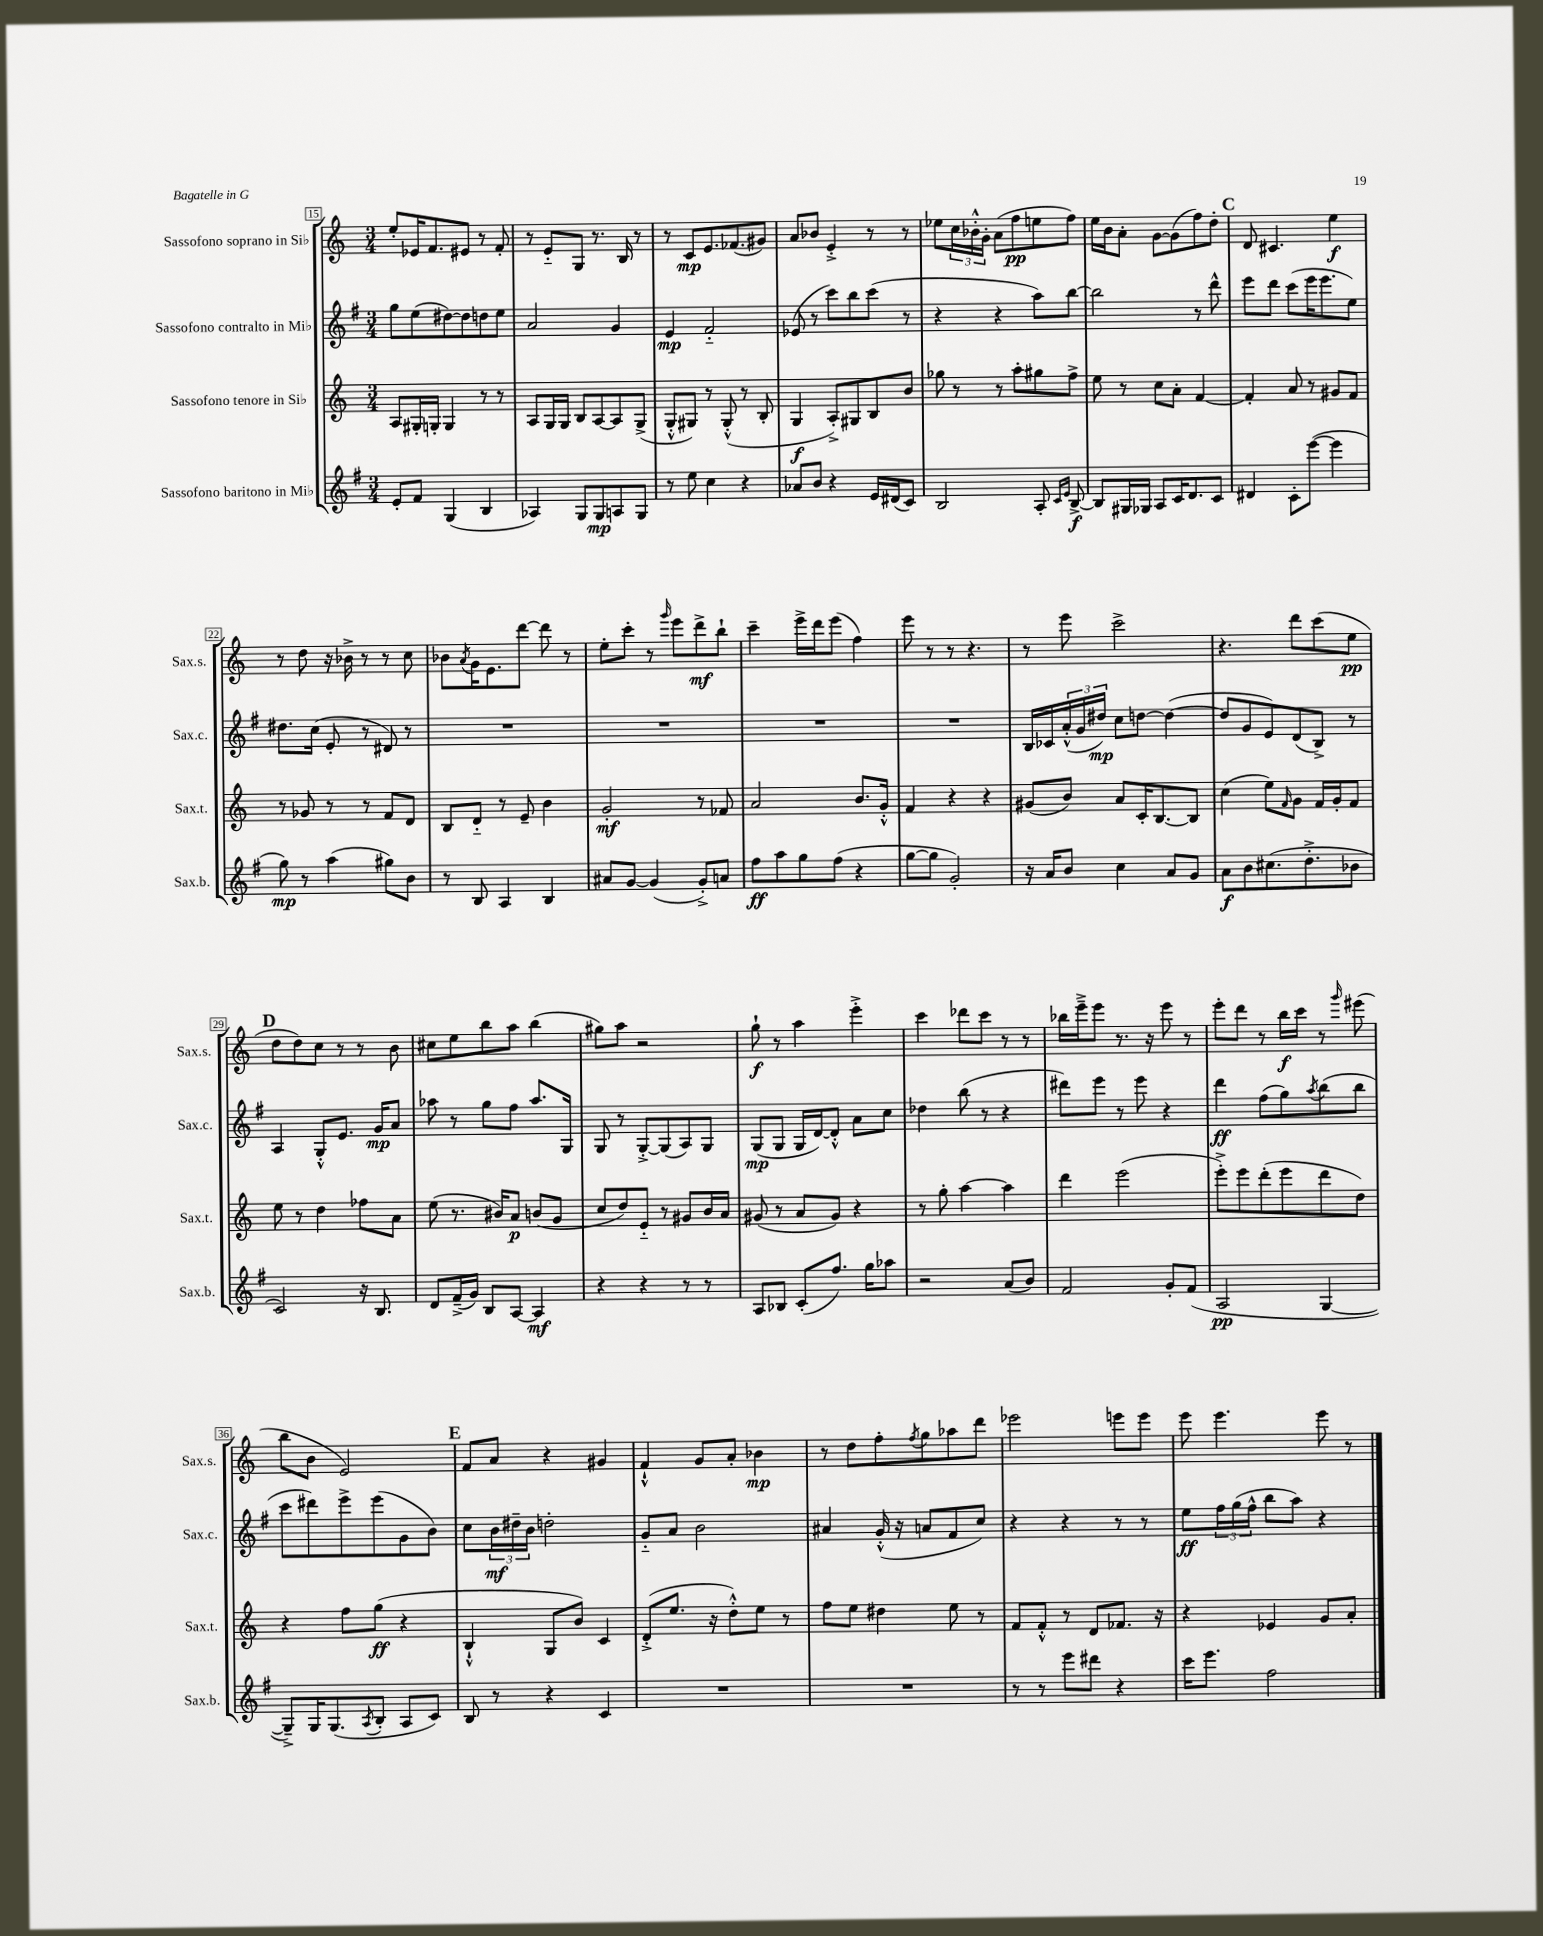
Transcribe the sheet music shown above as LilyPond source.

<<
\new StaffGroup <<
\new Staff = "s0" \with { instrumentName = "Sassofono soprano in Sib" shortInstrumentName = "Sax.s." } {
    \clef treble \key c \major \numericTimeSignature \time 3/4
    e''8-. ees'16 f'8. eis'8 r8 f'8-. |
    r8 e'8-_ g8 r8. b16 r8 |
    r8 c'8\mp e'8. fes'8.( gis'8) |
    a'8 bes'8 e'4-.-> r8 r8 |
    ees''8 \tuplet 3/2 { c''16 bes'16-.-^ g'16-. } a'8( f''8\pp e''8 f''8) |
    e''16 b'16 a'8-. g'8~ g'8( f''8) d''8-. |
    \mark \markup { \bold "C" } d'8 cis'4. e''4\f |
    r8 d''8 r16 bes'16-> r8 r8 c''8 |
    bes'8 \acciaccatura { a'8 } g'16 e'8. d'''8~ d'''8 r8 |
    e''8-. c'''8-. r8 \grace { g'''16 } e'''8 d'''8->\mf b''8-! |
    c'''4-- e'''16-> d'''16 e'''8( f''4) |
    e'''8 r8 r8 r4. |
    r8 e'''8 c'''2-> |
    r4. d'''8 c'''8( e''8\pp |
    \mark \markup { \bold "D" } d''8 d''8) c''8 r8 r8 b'8 |
    cis''8 e''8 b''8 a''8 b''4( |
    gis''8) a''8 r2 |
    g''8-!\f r8 a''4 e'''4-.-> |
    c'''4 des'''8 c'''8 r8 r8 |
    bes''16 e'''16---> e'''8 r8. r16 e'''8 r8 |
    e'''8-. d'''8 r8 b''16\f c'''16 r8 \grace { g'''16 } eis'''8( |
    b''8 b'8 e'2) |
    \mark \markup { \bold "E" } f'8 a'8 r4 gis'4 |
    f'4-!-^ g'8 a'8-. bes'4\mp |
    r8 d''8 f''8-. \acciaccatura { f''8 } g''8 aes''8 d'''8 |
    ees'''2 e'''8 e'''8 |
    e'''8 e'''4. e'''8 r8 \bar "|." |
}
\new Staff = "s1" \with { instrumentName = "Sassofono contralto in Mib" shortInstrumentName = "Sax.c." } {
    \clef treble \key g \major \numericTimeSignature \time 3/4
    g''8 e''8( dis''8~) dis''8 d''8 e''8 |
    a'2 g'4 |
    e'4\mp fis'2-_ |
    ees'8( r8 c'''8) b''8 c'''8( r8 |
    r4 r4 a''8) b''8~ |
    b''2 r8 d'''8-^ |
    \mark \markup { \bold "C" } e'''8 d'''8 c'''8( e'''16 e'''8. e''8) |
    dis''8. c''16( e'8-. r8 dis'8) r8 |
    R2. |
    R2. |
    R2. |
    R2. |
    b16 ces'16 \tuplet 3/2 { a'16-.-^( g'16 dis''16\mp) } c''8 d''8~ d''4~( |
    d''8 g'8 e'8) d'8( b8->) r8 |
    \mark \markup { \bold "D" } a4 g8-.-^ e'8. g'16\mp a'8 |
    aes''8 r8 g''8 fis''8 aes''8. g16 |
    g8 r8 g8~-.-> g8( a8) g8 |
    g8\mp( g8 g16 d'16~) d'8-.-^ a'8 c''8 |
    des''4 b''8( r8 r4 |
    dis'''8) e'''8 r8 e'''8 r4 |
    d'''4\ff fis''8( g''8) \acciaccatura { a''8 } b''8( b''8 |
    c'''8 dis'''8) e'''8-> e'''8( g'8 b'8) |
    \mark \markup { \bold "E" } c''8 \tuplet 3/2 { b'16\mf dis''16-- b'16 } d''2-. |
    g'8-_ a'8 b'2 |
    ais'4 g'16-.-^( r16 a'8 fis'8 c''8) |
    r4 r4 r8 r8 |
    e''8\ff \tuplet 3/2 { fis''16 g''16( fis''16-^ } b''8 a''8) r4 \bar "|." |
}
\new Staff = "s2" \with { instrumentName = "Sassofono tenore in Sib" shortInstrumentName = "Sax.t." } {
    \clef treble \key c \major \numericTimeSignature \time 3/4
    a8 gis16-. g16-. g4 r8 r8 |
    a8 g16 g16 b8 a8~ a8 g8->( |
    g8-.-^ gis8) r8 gis8-.-^( r8 b8-. |
    g4\f a8-.->) gis8 b8 b'8 |
    ges''8 r8 r8 a''8-. gis''8 f''8-> |
    e''8 r8 c''8 a'8-. f'4~ |
    \mark \markup { \bold "C" } f'4-. a'8 r8 gis'8 f'8 |
    r8 ges'8 r8 r8 f'8 d'8 |
    b8 d'8-_ r8 e'8-- b'4 |
    g'2-.\mf r8 fes'8 |
    a'2 b'8. g'16-.-^ |
    f'4 r4 r4 |
    gis'8( b'8) a'8 c'16-. b8.~ b8 |
    c''4( e''8) \grace { f'16 } g'8 f'16 g'16-. f'8 |
    \mark \markup { \bold "D" } e''8 r8 d''4 fes''8 a'8 |
    e''8( r8. bis'16) a'8\p b'8( g'8 |
    c''8 d''8) e'8-_ r8 gis'8 b'16 a'16 |
    gis'8( r8 a'8 gis'8) r4 |
    r8 g''8-. a''4~ a''4 |
    d'''4 e'''2( |
    e'''8-.->) e'''8 d'''8-.( e'''8 d'''8 d''8) |
    r4 f''8 g''8\ff( r4 |
    \mark \markup { \bold "E" } b4-!-^ g8 b'8) c'4 |
    d'8-.->( e''8. r16 d''8-.-^) e''8 r8 |
    f''8 e''8 dis''4 e''8 r8 |
    f'8 f'8-.-^ r8 d'8 fes'8. r16 |
    r4 ees'4 g'8 a'8-. \bar "|." |
}
\new Staff = "s3" \with { instrumentName = "Sassofono baritono in Mib" shortInstrumentName = "Sax.b." } {
    \clef treble \key g \major \numericTimeSignature \time 3/4
    e'8-. fis'8 g4( b4 |
    aes4) g8 g8\mp a8 g8 |
    r8 e''8 c''4 r4 |
    aes'8 b'8 r4 e'16 dis'16( c'8) |
    b2 a8-. \grace { c'16 e'16 } b8~->\f |
    b8 gis16 ges16 a8 c'16 d'8. c'8 |
    \mark \markup { \bold "C" } dis'4 c'8-. e'''8~( e'''4 |
    g''8\mp) r8 a''4( gis''8) b'8 |
    r8 b8 a4 b4 |
    ais'8 g'8~ g'4( g'8-.->) a'8 |
    fis''8\ff a''8 g''8 fis''8( r4 |
    g''8~ g''8 g'2-.) |
    r16 a'16 b'8 c''4 a'8 g'8 |
    a'8\f b'8 cis''8.( d''8.-.-> bes'8 |
    \mark \markup { \bold "D" } c'2) r16 b8. |
    d'8 fis'16--->( g'16) b8 a8~ a4\mf |
    r4 r4 r8 r8 |
    a8 bes8 c'8-.( fis''8.) g''16 aes''8 |
    r2 a'8( b'8) |
    fis'2 g'8-. fis'8( |
    a2\pp g4~ |
    g8--->) g16 g8.( \acciaccatura { a8 } b8-. a8 c'8) |
    \mark \markup { \bold "E" } b8 r8 r4 c'4 |
    R2. |
    R2. |
    r8 r8 e'''8 dis'''8 r4 |
    c'''16 e'''8. fis''2 \bar "|." |
}
>>
>>
\layout { \context { \Score currentBarNumber = #15 \override BarNumber.stencil = #(make-stencil-boxer 0.1 0.3 ly:text-interface::print) } }
